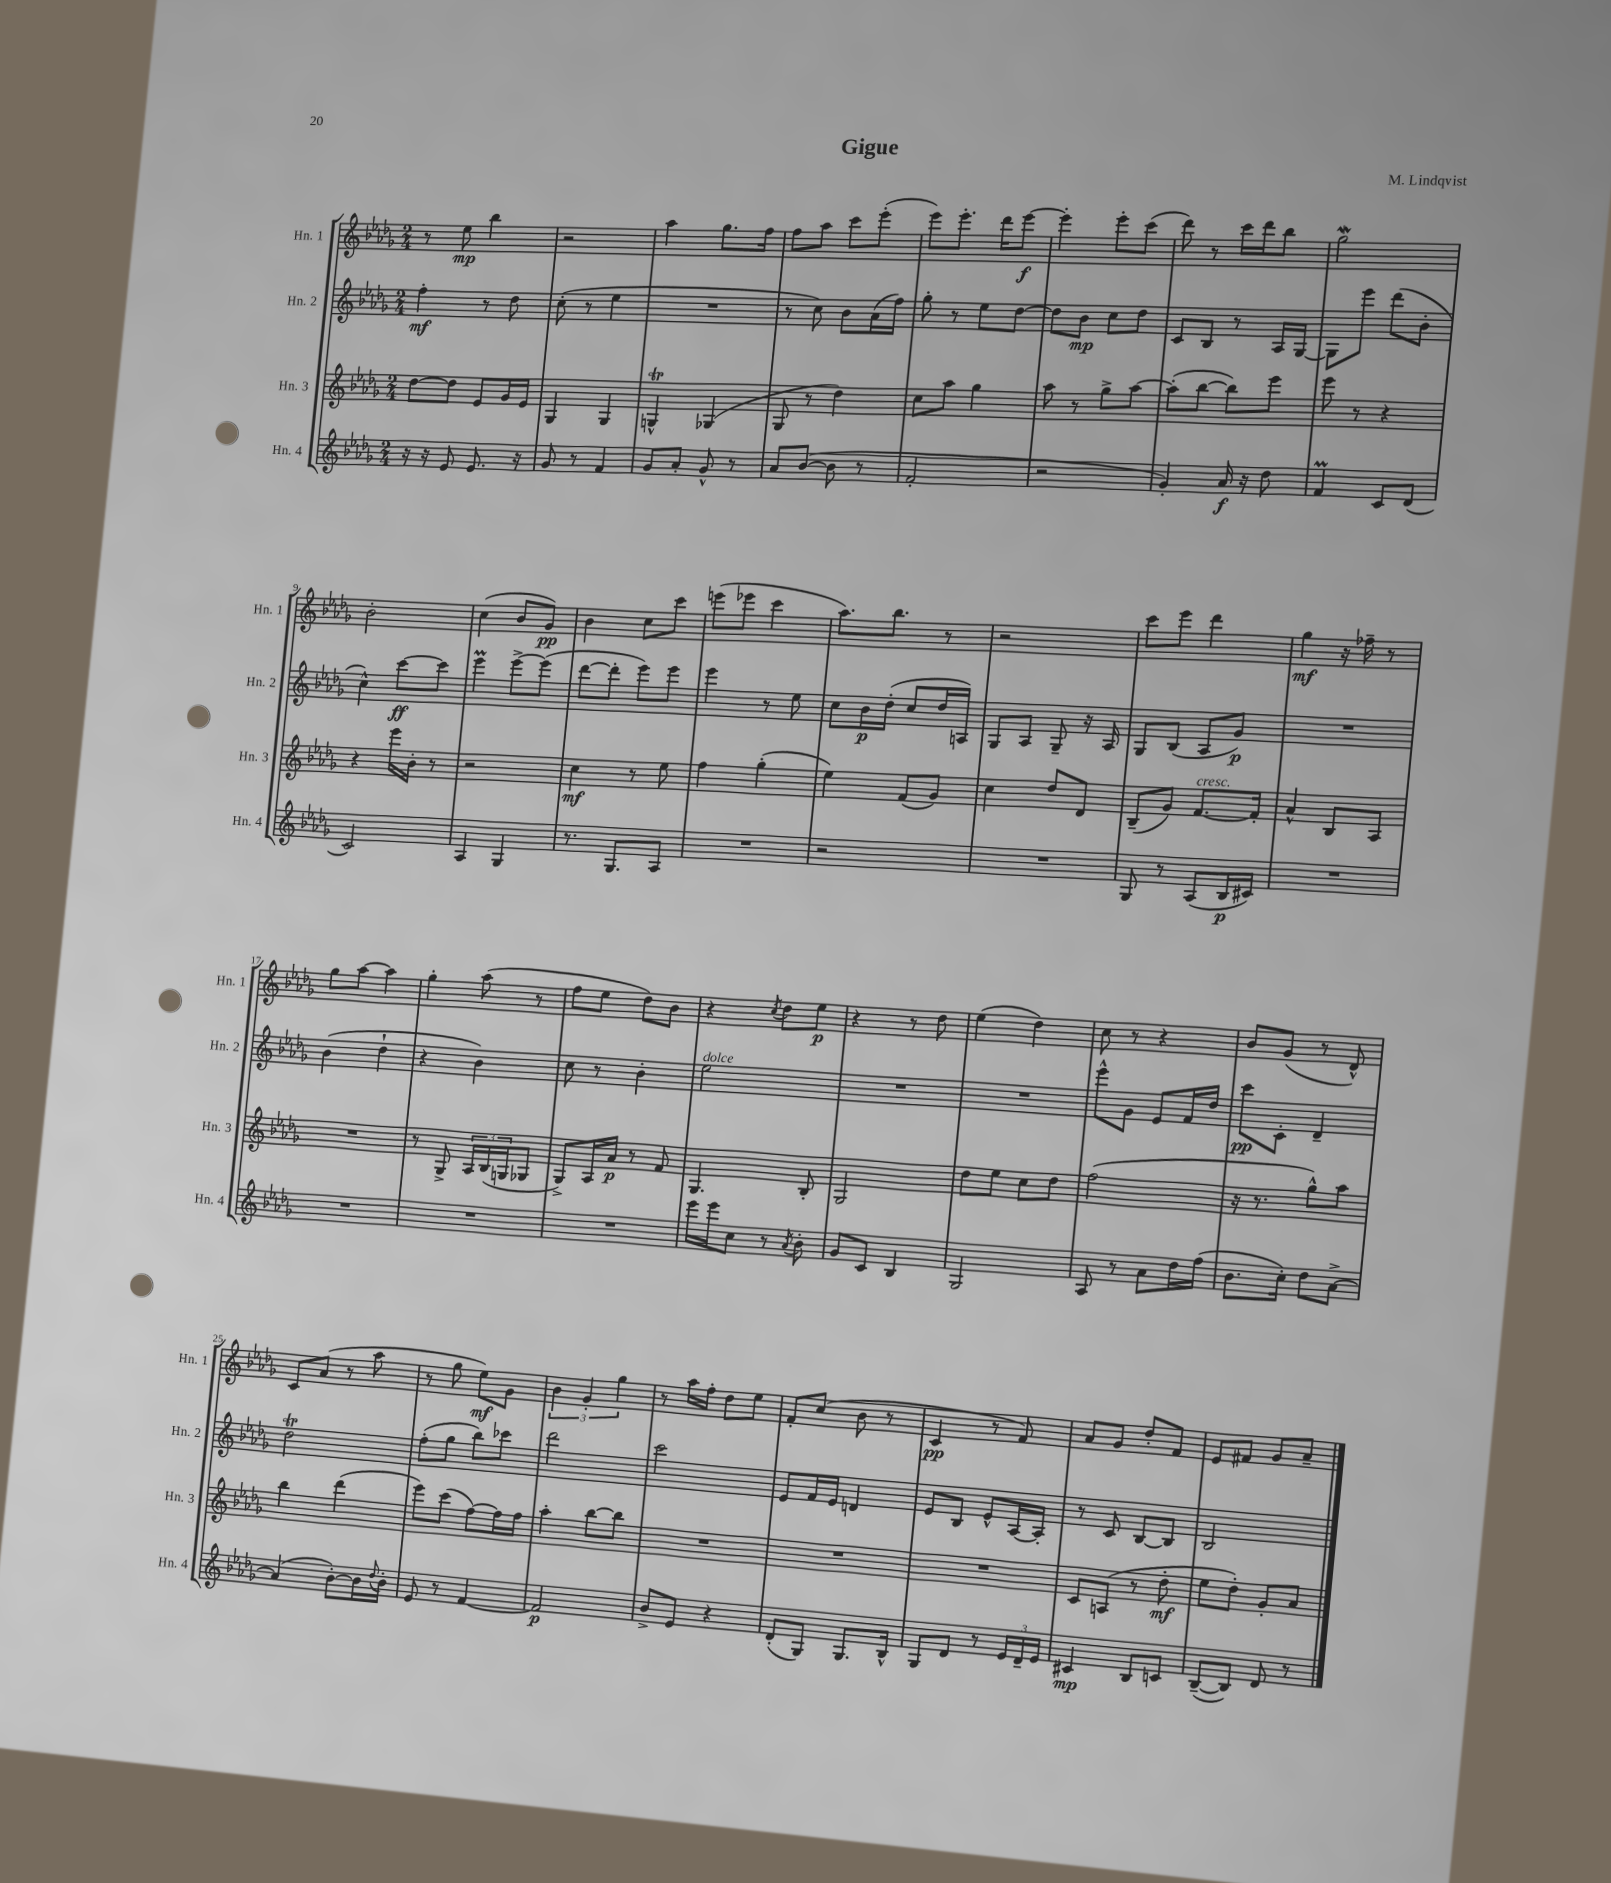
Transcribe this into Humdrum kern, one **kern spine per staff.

**kern	**kern	**kern	**kern
*staff4	*staff3	*staff2	*staff1
*clefG2	*clefG2	*clefG2	*clefG2
*k[b-e-a-d-g-]	*k[b-e-a-d-g-]	*k[b-e-a-d-g-]	*k[b-e-a-d-g-]
*M2/4	*M2/4	*M2/4	*M2/4
16r	[8dd-	4ff'	8r
16r	.	.	.
8e-	8dd-]	.	8ee-
8.e-	8e-	8r	4bb-
.	16g-	8dd-	.
16r	16e-	.	.
=	=	=	=
8g-	4G-	(8cc'	2r
8r	.	8r	.
4f	4G-	4ee-	.
=	=	=	=
8g-	4G^^	2r	4aa-
8a-'	.	.	.
8g-^^	(4G-	.	8.gg-
8r	.	.	.
.	.	.	16ff
=	=	=	=
8a-	8G-	8r	8ff
([8b-	8r	8cc)	8aa-
8b-]	4dd-)	8b-	8ccc
8r	.	(16a-	(8eee-'
.	.	16ff)	.
=	=	=	=
2f'	8cc	8gg-'	8eee-)
.	8aa-	8r	8.eee-'
.	4gg-	8ee-	.
.	.	.	16ddd-
.	.	[8dd-	[8eee-
=	=	=	=
2r	8aa-	8dd-]	4eee-']
.	8r	8b-	.
.	8gg-^	8cc	8eee-'
.	[8aa-	8dd-	(8ccc
=	=	=	=
4g-')	(8aa-']	8c	8ddd-)
.	[8bb-	8B-	8r
16a-	8bb-])	8r	16ccc
16r	.	.	16ddd-
8dd-	8eee-	16A-	8bb-
.	.	[16G-	.
=	=	=	=
4f	8eee-	8G-]	2gg-
.	8r	8eee-	.
8c	4r	(8ddd-	.
(8d-	.	8b-'	.
=	=	=	=
2c)	4r	4cc^^)	2b-'
.	16eee-	[8ccc	.
.	16b-'	.	.
.	8r	8ccc]	.
=	=	=	=
4A-	2r	4eee-	(4cc
4G-	.	[8eee-^	8b-
.	.	(8eee-]	8g-)
=	=	=	=
8.r	4cc	[8ddd-	4b-
.	.	8ddd-']	.
8.G-	.	.	.
.	8r	8eee-)	8cc
8A-	8ee-	8eee-	8ccc
=	=	=	=
2r	4ff	4eee-	(8eee
.	.	.	8eee-
.	(4gg-'	8r	4ccc
.	.	8ee-	.
=	=	=	=
2r	4ee-)	8cc	8.aa-)
.	.	16b-	.
.	.	(16dd-'	8.bb-
.	(8f	8cc	.
.	8g-)	16dd-	8r
.	.	16A)	.
=	=	=	=
2r	4cc	8G-	2r
.	.	8A-	.
.	8dd-	8G-~	.
.	8d-	16r	.
.	.	16A-	.
=	=	=	=
8G-	(8B-~	8G-	8ccc
8r	8g-)	(8B-	8eee-
(8A-	[8.f	8A-	4ddd-
16B-	.	8g-)	.
16c#)	16f']	.	.
=	=	=	=
2r	4a-^^	2r	4gg-
.	8B-	.	16r
.	.	.	16ff-~
.	8A-	.	8r
=	=	=	=
2r	2r	(4b-	8gg-
.	.	.	[8aa-
.	.	4dd-`	4aa-]
=	=	=	=
2r	8r	4r	4gg-'
.	8G-^	.	.
.	24A-	4b-)	(8aa-
.	(24B-	.	.
.	24G	.	.
.	8G-	.	8r
=	=	=	=
2r	8G-^)	8cc	8ff
.	16A-	8r	8ee-
.	16a-	.	.
.	8r	4b-'	8dd-)
.	8f	.	8b-
=	=	=	=
16eee-	4.G-	2ee-	4r
16eee-	.	.	.
8cc	.	.	.
.	.	.	8qcc
8r	.	.	8dd-
8qa-	.	.	.
8b-'	8B-'	.	8ee-
=	=	=	=
8g-	2G-	2r	4r
8c	.	.	.
4B-	.	.	8r
.	.	.	8dd-
=	=	=	=
2G-	8dd-	2r	(4ee-
.	8ee-	.	.
.	8cc	.	4dd-)
.	8dd-	.	.
=	=	=	=
8A-	(2ff	8eee-^^	8cc
8r	.	8g-	8r
8a-	.	8e-	4r
16dd-	.	16f	.
(16ff	.	16dd-	.
=	=	=	=
8.b-	16r	8ccc	8b-
.	8.r	.	.
.	.	8c'	(8g-
16cc')	.	.	.
8dd-	8gg-^^)	4d-~	8r
[8a-^	8aa-	.	8d-^^)
=	=	=	=
(4a-]	4bb-	2dd-	8c
.	.	.	(8a-
[8b-')	(4ddd-	.	8r
16b-]	.	.	8aa-
8qqdd-	.	.	.
16b-'	.	.	.
=	=	=	=
8e-	8eee-)	(8ff'	8r
8r	(8ccc	8gg-	8gg-
[4f	[8ff)	8bb-)	8ee-)
.	16ff]	8ccc-	8g-
.	16ff	.	.
=	=	=	=
2f]	4aa-'	2ddd-	6b-
.	.	.	6g-'
.	[8bb-	.	.
.	.	.	6gg-
.	8bb-]	.	.
=	=	=	=
8b-^	2r	2ccc	8r
8e-	.	.	16aa-
.	.	.	16ff'
4r	.	.	8dd-
.	.	.	8ee-
=	=	=	=
(8d-'	2r	8e-	8f'
8G-)	.	16f	(8cc
.	.	16e-	.
8.G-	.	4d	8b-
.	.	.	8r
16B-^^	.	.	.
=	=	=	=
8G-	2r	8e-	4c
8d-	.	8B-	.
8r	.	8e-^^	8r
24e-	.	[16A-	8f)
24d-~	.	.	.
.	.	16A-']	.
24e-	.	.	.
=	=	=	=
4c#	8c	8r	8a-
.	(8A	8c	8g-
8B-	8r	[8B-	8dd-'
8c	8dd-'	8B-]	8f
=	=	=	=
([8B-~	8ee-	2B-	8e-
8B-])	8dd-')	.	8f#
8d-	8g-'	.	8g-
8r	8a-	.	8a-~
==	==	==	==
*-	*-	*-	*-
